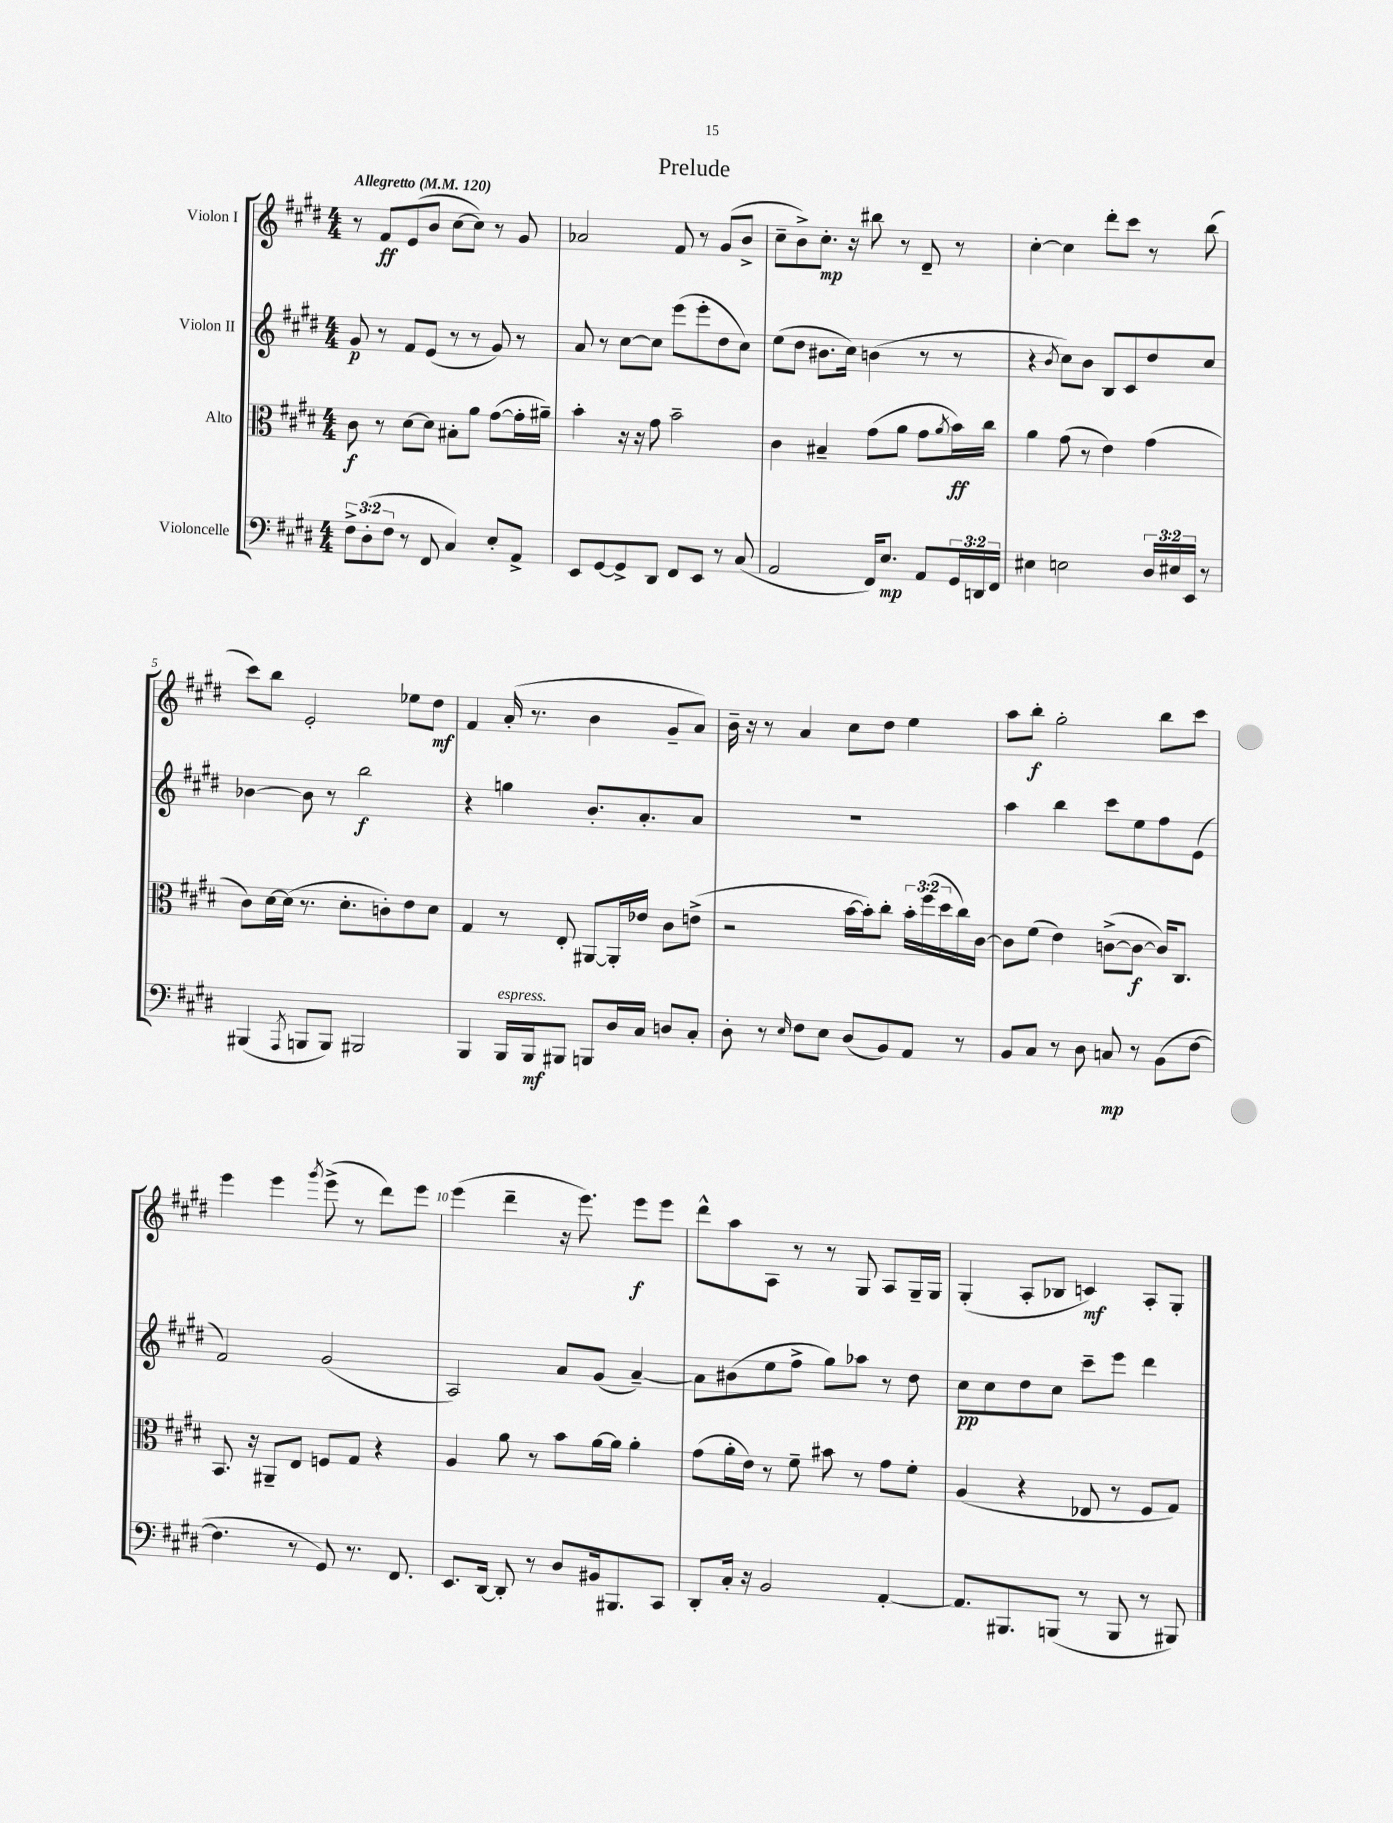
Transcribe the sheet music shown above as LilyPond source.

\header { title = "Prelude" }
<<
\new StaffGroup <<
\new Staff = "s0" \with { instrumentName = "Violon I" } {
    \clef treble \key e \major \numericTimeSignature \time 4/4 \tempo "Allegretto" 4 = 120
    r8 fis'8\ff e'8( b'8 cis''8~ cis''8) r8 gis'8 |
    aes'2 fis'8 r8 gis'8( b'8-> |
    cis''8-- b'8->) cis''8.-.\mp r16 bis''8 r8 dis'8-- r8 |
    cis''4~-. cis''4 dis'''8-. cis'''8 r8 b''8( |
    cis'''8) b''8 e'2-. ees''8 dis''8\mf |
    fis'4 a'16-.( r8. b'4 gis'8-- a'8) |
    b'16-- r16 r8 a'4 cis''8 dis''8 e''4 |
    a''8 b''8-.\f gis''2-. b''8 cis'''8 |
    e'''4 e'''4 \acciaccatura { gis'''8 } e'''8->( r8 dis'''8) e'''8 |
    e'''4( dis'''4-- r16 e'''8.) e'''8\f e'''8 |
    dis'''8-^ a''8 a8 r8 r8 gis8 a8 gis16-- gis16 |
    gis4-.( a8-. bes8 c'4\mf) a8-. gis8-. \bar "|." |
}
\new Staff = "s1" \with { instrumentName = "Violon II" } {
    \clef treble \key e \major \numericTimeSignature \time 4/4
    gis'8\p r8 fis'8 e'8( r8 r8 gis'8) r8 |
    a'8 r8 cis''8~ cis''8 e'''8( e'''8-. dis''8 cis''8) |
    e''8( dis''8 bis'8. cis''16) b'4( r8 r8 |
    r4 \acciaccatura { b'8 } cis''8) b'8 b8 cis'8 dis''8 cis''8 |
    bes'4~ bes'8 r8 b''2\f |
    r4 g''4 b'8.-. a'8.-. a'8 |
    R1 |
    a''4 b''4 cis'''8 e''8 fis''8 e'8( |
    fis'2) gis'2( |
    a2) a'8 gis'8( a'4~--) |
    a'8 bis'8( e''8 fis''8-> gis''8) aes''8 r8 dis''8 |
    cis''8\pp cis''8 dis''8 cis''8 cis'''8-- e'''8 dis'''4 \bar "|." |
}
\new Staff = "s2" \with { instrumentName = "Alto" } {
    \clef alto \key e \major \numericTimeSignature \time 4/4 \override Staff.TupletNumber.text = #tuplet-number::calc-fraction-text
    cis'8\f r8 dis'8~ dis'8 bis8-. a'8 gis'8~( gis'16-. ais'16--) |
    b'4-. r16 r16 gis'8 b'2-- |
    cis'4 bis4-- gis'8( a'8 gis'8 \acciaccatura { a'8 } b'16\ff) cis''16 |
    a'4 gis'8( r8 e'4) gis'4( |
    cis'8) dis'16~ dis'16( r8. dis'8.-. c'8-.) e'8 dis'8 |
    gis4 r8 e8-. ais,8~ ais,16-. ees'16 cis'8 e'8->( |
    r2 b'16~ b'16-.) cis''8-. \tuplet 3/2 { b'16-. fis''16( dis''16 } cis''16) cis'16~ |
    cis'8 fis'8( e'4) c'8~->( c'8~\f c'16) cis8. |
    b,8. r16 ais,8-- e8 f8 gis8 r4 |
    a4 a'8 r8 b'8 a'16~ a'16 a'4-. |
    gis'8( a'16-. e'16) r8 fis'8-- bis'8 r8 gis'8 fis'8-. |
    a4( r4 ees8 r8 fis8 gis8) \bar "|." |
}
\new Staff = "s3" \with { instrumentName = "Violoncelle" } {
    \clef bass \key e \major \numericTimeSignature \time 4/4 \override Staff.TupletNumber.text = #tuplet-number::calc-fraction-text
    \tuplet 3/2 { fis8-> dis8-.( fis8 } r8 fis,8 cis4) e8-. a,8-> |
    e,8 gis,8~ gis,8-> dis,8 fis,8 e,8 r8 cis8( |
    a,2 fis,16) e8.\mp a,8 \tuplet 3/2 { gis,16 d,16 fis,16 } |
    eis4 e2 \tuplet 3/2 { dis16 eis16 e,16 } r8 |
    bis,,4( \acciaccatura { a,,8 } b,,8 b,,8) bis,,2 |
    b,,4 b,,16^\markup { \italic "espress." } b,,16\mf bis,,8 b,,8 dis16 cis16 d8 cis8-. |
    dis8-. r8 \grace { e16 } fis8 e8 dis8( b,8) a,8 r8 |
    b,8 cis8 r8 dis8 c8\mp r8 b,8( fis8~ |
    fis4. r8 gis,8) r8. fis,8. |
    e,8. dis,16~ dis,8-. r8 dis8 bis,16 bis,,8. cis,8 |
    dis,8-. cis16-. r16 b,2 a,4~-. |
    a,8. bis,,8. b,,8( r8 b,,8 r8 bis,,8) \bar "|." |
}
>>
>>
\layout { \context { \Score \override BarNumber.break-visibility = ##(#f #t #t) barNumberVisibility = #(every-nth-bar-number-visible 5) } }
